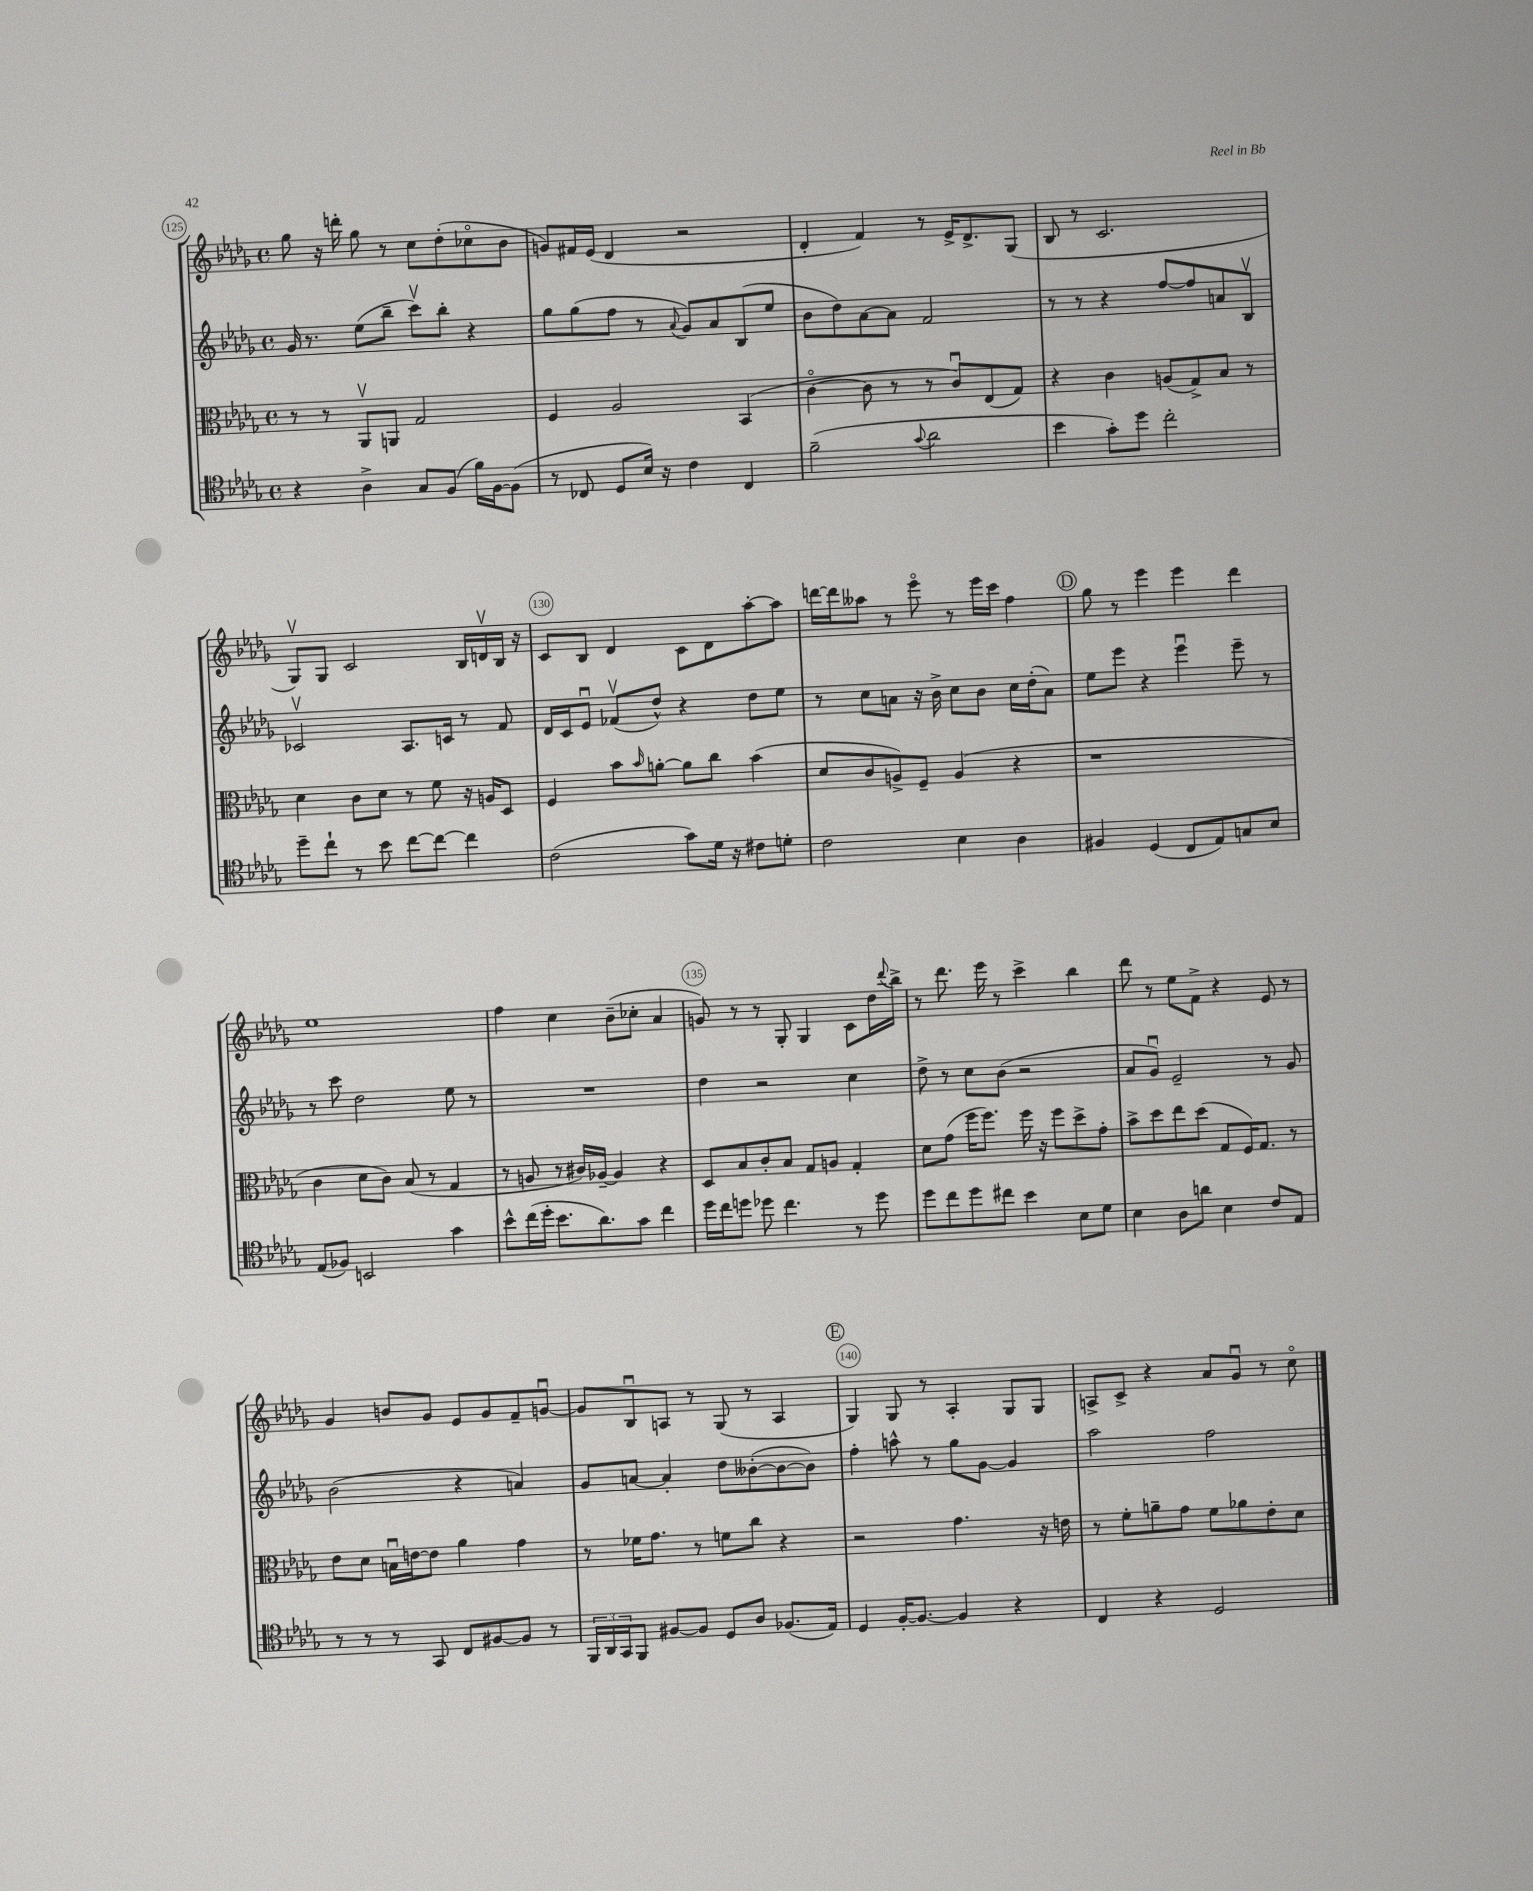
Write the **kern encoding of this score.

**kern	**kern	**kern	**kern
*staff4	*staff3	*staff2	*staff1
*clefC4	*clefC3	*clefG2	*clefG2
*k[b-e-a-d-g-]	*k[b-e-a-d-g-]	*k[b-e-a-d-g-]	*k[b-e-a-d-g-]
*M4/4	*M4/4	*M4/4	*M4/4
*met(c)	*met(c)	*met(c)	*met(c)
4r	8r	16g-/	8gg-\
.	.	8.r	.
.	8r	.	16r
.	.	.	16ddd'\
4A-^\	8AA-v/L	(8ee-\L	8gg-\
.	8AA/J	8bb-~\J	8r
8G-/L	2G-/	8cccv\L)	8cc\L
(8F/J	.	8bb-'\J	(8dd-'\
16f\LL)	.	4r	8cc-o\
[16F\J	.	.	.
(8F\]J	.	.	8b-\J
=	=	=	=
8r	4F/	8gg-\L	8g/L)
8C-/	.	(8gg-\	16f#/L
.	.	.	(16e-/JJ
8D-/L	2A-/	8ff\J	4d-/
16B-/Jk)	.	8r	.
16r	.	.	.
.	.	8qqa-/	.
4c\	.	8g-/L)	2r
.	.	8a-/	.
4C-/	(4BB-/	(8B-/	.
.	.	8ee-/J	.
=	=	=	=
(2f~\	[4co\	8b-\L	4d-'/
.	.	8dd-\)	.
.	8c\]	[8a-\	4f/)
.	8r	8a-\]J	.
8qqg-/	.	.	.
2a-\	8r	2f/	8r
.	8cu/L)	.	16e-^/LK
.	.	.	8.d-^/
.	(8E-/	.	.
.	8G-/J)	.	(8G-/J
=	=	=	=
4b-\	4r	8r	8B-/
.	.	8r	8r
8g-'\L)	4c\	4r	2.c/
8dd-\J	.	.	.
2cc'\	(8A/L	[8ff/L	.
.	8G-^/)	8ff/]	.
.	8B-/J	8a/	.
.	8r	8B-v/J	.
=	=	=	=
8dd-~\L	4d-\	2c-v/	8G-v/L)
8cc`\J	.	.	8G-/J
8r	8c\L	.	2c/
8b-\	8d-\J	.	.
[8cc\L	8r	8.A-/L	.
8cc\_J	8f\	.	.
.	.	16c/Jk	.
4cc\]	16r	8r	16B-/LL
.	16A/LK	.	16dv/
.	8D-/J	8f/	16B-/JJ
.	.	.	16r
=	=	=	=
(2c\	4F/	16d-/LL	8c/L
.	.	16c/J	.
.	.	8e-u/J	8B-/J
.	8b-\L	(8f-v/L	4d-/
.	16qqb-/	.	.
.	[8a'\J	8dd-^^/J)	.
8g-\L)	8a\]L	4r	8c\L
16d-\Jk	8cc\J	.	8d-\
16r	.	.	.
8c#\L	(4b-\	8dd-\L	[8aa-'\
8d'\J	.	8ee-\J	8aa-\]J
=	=	=	=
2c\	8d-/L	8r	[16ddd\LL
.	.	.	16ddd\]J
.	8c/	8cc\L	8aa--\J
.	8A^/)	8a\J	8r
.	8F~/J	16r	8eee-o\
.	.	16b-^\	.
4B-\	(4A/	8cc\L	8r
.	.	8b-\J	16eee-\LL
.	.	.	16ccc\JJ
4A-\	4r	16cc\LL	4ff\
.	.	(16dd-'\J	.
.	.	8a\J)	.
=	=	=	=
4F#/	1r	8ee-\L	8gg-\
.	.	8eee-\J	8r
(4D-/	.	4r	4eee-\
8C/L	.	4eee-u\	4eee-\
8E-/)	.	.	.
8G/	.	8eee-~\	4ddd-\
8B-/J	.	8r	.
=	=	=	=
(8E-/L	4c\	8r	1ee-
8F-/J)	.	8ccc\	.
2BB/	8d-\L	2dd-\	.
.	8c\J)	.	.
.	(8B-/	.	.
.	8r	.	.
4g-\	4G-/	8ee-\	.
.	.	8r	.
=	=	=	=
8b-^^\L	8r	1r	4ff\
(16cc\L	8A/	.	.
16dd-'\JJ	.	.	.
8.b-\L	8r	.	4cc\
.	16c#/LL)	.	.
8.a-\)	[16A-~/JJ	.	.
.	4A-/]	.	(8b-~\L
8g-\J	.	.	8cc-'\J
4cc\	4r	.	4a-/
=	=	=	=
16dd-\LL	8D-/L	4dd-\	8g/)
16cc\J	.	.	.
8dd\J	8B-/	.	8r
8dd-\	8c'/	2r	8r
4.cc\	8B-/J	.	8G-'/
.	8G-/L	.	4G-/
.	8A/J	.	.
8r	4G-'/	4cc\	8c\L
8dd-\	.	.	16dd-\L
.	.	.	8qqddd-/
.	.	.	16bb-^\JJ
=	=	=	=
8dd-\L	8d-\L	8dd-^\	8r
8cc\	(8g-\J	8r	8.ddd-\
8dd-\	16ff\LK	8cc\L	.
.	8.ff\J)	.	16eee-\
8cc#\J	.	(8b-\J	8r
4b-\	16ff\	2r	4ccc^\
.	16r	.	.
.	8ff\L	.	.
8B-\L	8dd-^\	.	4bb-\
8d-\J	8g-'\J	.	.
=	=	=	=
4B-\	8b-^\L	8a-/L	8ddd-\
.	8dd-\	8g-u/J)	8r
8A-\L	8ee-\	2e-~/	8ee-\L
8a\J	(8dd-\J	.	8f^\J
4B-\	8G-/L	.	4r
.	16F/K)	.	.
.	8.G-/J	.	.
8c/L	.	8r	8e-/
8E-/J	8r	8g-/	8r
=	=	=	=
8r	8e-\L	(2b-\	4g-/
8r	8d-\J	.	.
8r	16Bu\LL	.	8b/L
.	[16e\J	.	.
8GG-/	8e\]J	.	8g-/J
8C/L	4a-\	4r	8e-/L
[8F#/	.	.	8g-/
8F#/]J	4g-\	4a/)	8f~/
8r	.	.	[8gu/J
=	=	=	=
24FF/LL	8r	8g-/L	8g/]L
24AA-/	.	.	.
24GG-/J	.	.	.
8FF/J	16f-\LK	[8a/J	8B-u/
.	8.g-\J	.	.
[8F#/L	.	4a'/]	8A/J
8F#/]J	8r	.	8r
8D-/L	8f\L	8dd-\L	(8G-/
8A-/J	8cc\J	([8b--'\	8r
(8.F-/L	4r	8b--\_	4A/
.	.	8b--\]J)	.
16E-/Jk)	.	.	.
=	=	=	=
4D-/	2r	4ff'\	4G-/)
[16F'/LK	.	8aa^^\	8G-/
8.F/_J	.	.	.
.	.	8r	8r
4F/]	4.g-\	8gg-\L	4A-'/
.	.	[8g-\J	.
4r	.	4g-/]	8G-/L
.	16r	.	8G-/J
.	16e\	.	.
=	=	=	=
4C/	8r	2aa-\	8A^/L
.	8f'\L	.	8c^/J
4r	8a~\	.	4r
.	8g-\J	.	.
2D-/	8f\L	2ff\	8a-/L
.	8a-\	.	8g-u/J
.	8e-'\	.	8r
.	8d-\J	.	8cco\
==	==	==	==
*-	*-	*-	*-
